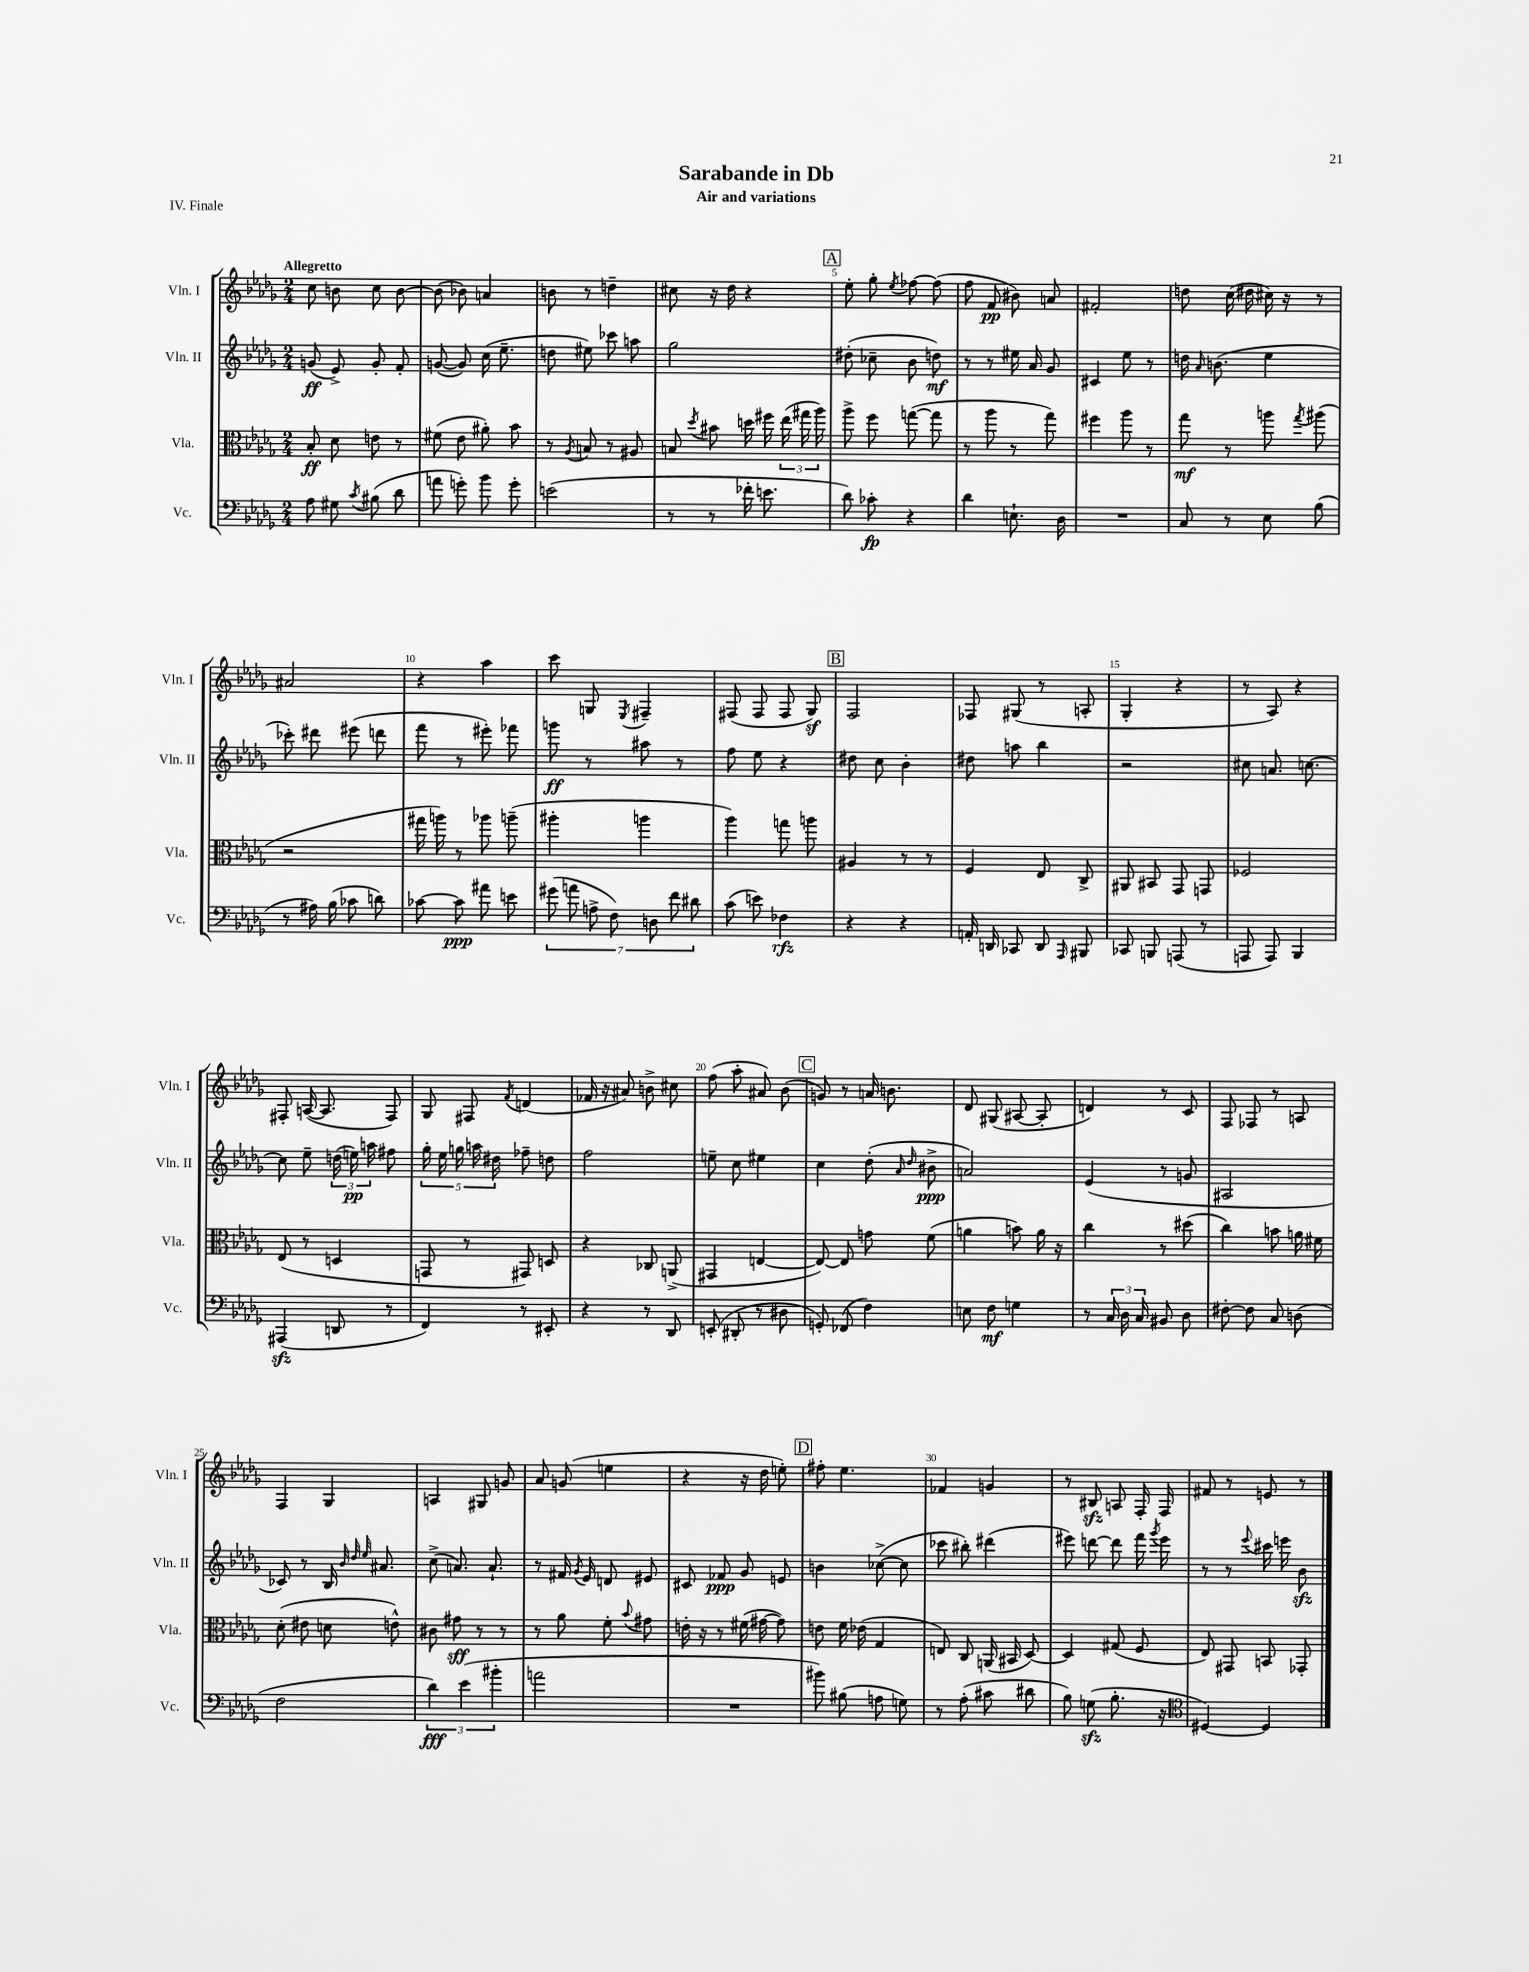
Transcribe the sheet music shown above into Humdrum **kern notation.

**kern	**kern	**kern	**kern
*staff4	*staff3	*staff2	*staff1
*clefF4	*clefC3	*clefG2	*clefG2
*k[b-e-a-d-g-]	*k[b-e-a-d-g-]	*k[b-e-a-d-g-]	*k[b-e-a-d-g-]
*M2/4	*M2/4	*M2/4	*M2/4
8A-	8B-'	(8g	8cc
8G#	8d-	8e-^)	8b
8qc	.	.	.
(8B#	8e	8g'	8cc
8d-	8r	8f'	[8b
=	=	=	=
8a	(8f#	([8g	(8b]
8g')	8e-	8g])	8b-)
8b-	8a#')	(16cc	4a
.	.	8.ee-~	.
8g'	8b-	.	.
=	=	=	=
(2e	8r	8dd	8b
.	8qA-	.	.
.	8B	8ee#)	8r
.	8r	8ccc-	4dd~
.	8A#	8aa	.
=	=	=	=
8r	8B	2gg-	8cc#
.	8qdd-	.	.
8r	8b#	.	16r
.	.	.	16dd-
16f-'	16dd	.	4r
8.e	16ff#	.	.
.	(24ee-	.	.
.	24gg#	.	.
.	24aa-)	.	.
=	=	=	=
8d-)	8aa-^	(8dd#'	8ee-'
8c-'	8ff	8cc-~	8gg-'
.	.	.	8qee-
4r	([8gg	8b-	[8ff-
.	8gg]	8dd)	(8ff-]
=	=	=	=
4d-	8r	8r	8ff
.	8aa-	8r	8f
8.E`	8r	16ee#	8b#)
.	.	16a-	.
.	8gg-)	8g-	8a
16D-	.	.	.
=	=	=	=
2r	4ff#	4c#	2f#'
.	8aa-	8ee-	.
.	8r	8r	.
=	=	=	=
8C	8gg-	16dd	8dd
.	.	16qqa-	.
.	.	(8.b	.
8r	8r	.	(16cc
.	.	.	16dd#
8E-	8aa	4ee-	16cc#)
.	.	.	16r
.	8qgg-	.	.
(8B-	(8aa#	.	8r
=	=	=	=
8r	2r	8ccc-')	2a#
16A#)	.	8ddd#	.
(16B-	.	.	.
8c-	.	(8eee#	.
8d)	.	8ddd	.
=	=	=	=
[8c-	16gg#	8fff	4r
.	16aa)	.	.
8c-]	8r	8r	.
8a#	8aa-	8eee#')	4aa-
8e	(8aa~	8fff-	.
=	=	=	=
(14g#	4aa#'	8ggg	8ccc
14a	.	.	.
.	.	8r	8G
14A^	.	.	.
14F)	.	.	.
.	.	.	8qE-
.	4aa	8aa#	4F#~
14D	.	.	.
14f	.	.	.
.	.	8r	.
14d#	.	.	.
=	=	=	=
(8c	4aa-)	8ff	(8F#
8e)	.	8ee-	8F#
4F-	8gg	4r	8F#
.	8aa	.	8G-)
=	=	=	=
4r	4A#	8dd#	2F
.	.	8cc	.
4r	8r	4b-'	.
.	8r	.	.
=	=	=	=
16AA'	4F	8dd#	8F-
16DD	.	.	.
8CC-	.	8aa	(8G#
8DD	8E-	4bb-	8r
16qqAAA-	.	.	.
8BBB#	8C^	.	8A'
=	=	=	=
8CC-	8AA#	2r	4G-'
8BBB	8BB#	.	.
(8AAA	8GG-	.	4r
8r	8GG	.	.
=	=	=	=
8AAA	2F-	8cc#	8r
8AAA)	.	8.a	8A-)
4BBB-	.	.	4r
.	.	[8.cc	.
=	=	=	=
(4AAA#	(8E-	8cc]	8F#'
.	8r	8ee-~	([16A
.	.	.	8.A]
8DD	4D	(24dd	.
.	.	24ee)	.
.	.	24aa	.
8r	.	8ff#	8F#)
=	=	=	=
4FF)	8GG	20gg-'	8G-
.	.	20ee-	.
.	.	20gg	.
.	8r	.	8F#
.	.	20aa	.
.	.	20dd#	.
.	.	.	8qf
8r	8GG#)	8ff-~	(4d
8EE#'	8D	8dd	.
=	=	=	=
4r	4r	2ff	16f-
.	.	.	16r
.	.	.	8a#)
8r	8C-	.	8b^
8DD-	(8AA^	.	8cc#
=	=	=	=
(8EE'	4GG#	8ee~	(8ff
8DD#'	.	8cc	8aa-'
8r	[4E	4ee#	8a#)
8D#	.	.	(8b-
=	=	=	=
8GG')	8E_)	4cc	8g)
(8FF-	8E]	.	8r
4F)	8g	(8dd-'	16a
.	.	.	8.b
.	.	16qqa-	.
.	.	16qqdd-	.
.	(8f	8b#^	.
=	=	=	=
8E	4a	2a)	8d-
8F	.	.	(8G#
4G	8b)	.	[8A#
.	16a	.	8A#']
.	16r	.	.
=	=	=	=
8r	4cc	(4e-	4d)
24C	.	.	.
24D-	.	.	.
24C	.	.	.
8BB#	8r	8r	8r
8D-	(8dd#	8g	8c
=	=	=	=
[8F#'	4cc)	2A#	8F
8F#]	.	.	8F-
8C	8b	.	8r
(8D	16a	.	8A
.	16f#	.	.
=	=	=	=
2F	(8d-'	8c-)	4F
.	8e#	8r	.
.	8d	16B-	4G-
.	.	32qqb-	.
.	.	32qqdd-	.
.	.	32qqee-	.
.	.	8.a#	.
.	8e^^)	.	.
=	=	=	=
6d-)	8c#	(8cc^	4A
.	8g#	8.a)	.
(6e-	.	.	.
.	8r	.	8G#
.	.	8.a`	.
6b#'	.	.	.
.	8r	.	8g
=	=	=	=
2a	8r	8r	8a-
.	8a-	16f#	(8g
.	.	8qg-	.
.	.	16e-	.
.	8f'	8d	4ee
.	8qqb-	.	.
.	8g#	8e#	.
=	=	=	=
2r	16e'	8c#	4r
.	16r	.	.
.	8r	8f-	.
.	(16f#	8g-	16r
.	[16g#	.	16dd-
.	8g#])	8e	8ee')
=	=	=	=
8b#)	8e	4b	8ff#'
(8B#	16f	.	4.ee-
.	(16e-	.	.
8A	4G-	([8cc-^	.
8G)	.	8cc-]	.
=	=	=	=
8r	8E)	8ccc-	4f-
(8A-'	8C	8bb#')	.
8c#	(16AA	(4ddd#	4g
.	16BB#	.	.
8d#	[8D-)	.	.
=	=	=	=
8B-)	4D-]	8eee#)	8r
(8G	.	[8ddd	8B#
8.B-'	(8G#	8ddd]	8A
.	8F	16fff	16F'
.	.	8qggg-	.
16r	.	16eee#	16F
=	=	=	=
*clefC4	*	*	*
[4D#)	8E-)	8r	8f#
.	8GG#	8r	8r
.	.	8qqeee-	.
4D#]	8BB	16ccc#	8e
.	.	16eee	.
.	8GG-'	8b-	8r
==	==	==	==
*-	*-	*-	*-
